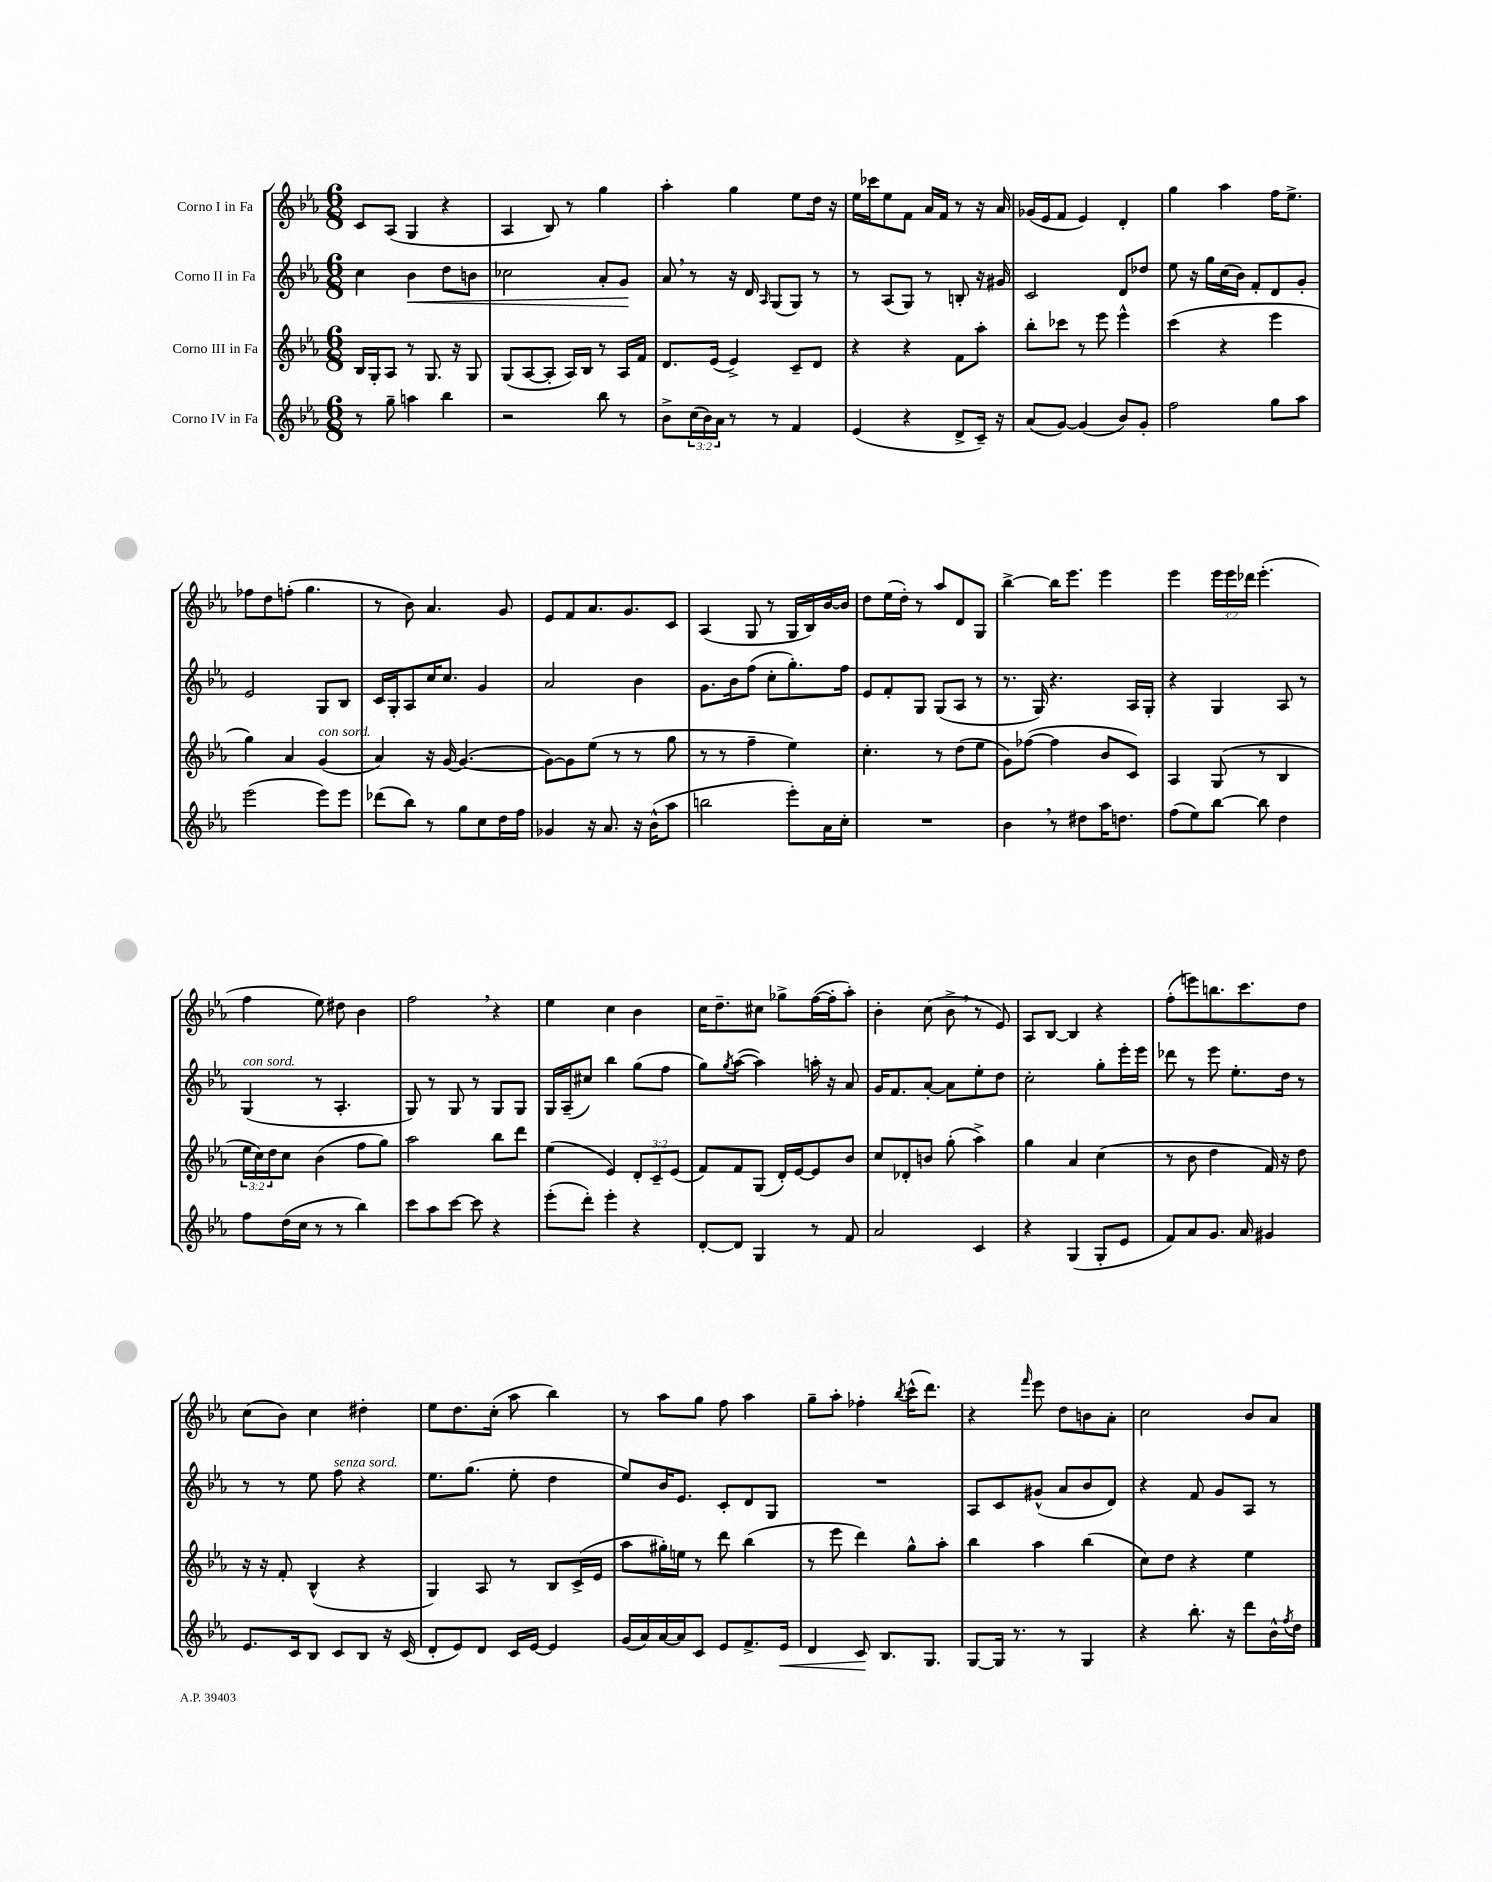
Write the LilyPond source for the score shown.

<<
\new StaffGroup <<
\new Staff = "s0" \with { instrumentName = "Corno I in Fa" } {
    \clef treble \key ees \major \numericTimeSignature \time 6/8 \override Staff.TupletNumber.text = #tuplet-number::calc-fraction-text
    c'8 aes8( g4 r4 |
    aes4 bes8) r8 g''4 |
    aes''4-. g''4 ees''8 d''16 r16 |
    ees''16 ces'''16 ees''8 f'8 aes'16 f'16 r8 r16 aes'16 |
    ges'16( ees'16 f'8 ees'4) d'4-. |
    g''4 aes''4 f''16 ees''8.-> |
    fes''8 d''8 f''8-.( g''4. |
    r8 bes'8) aes'4. g'8 |
    ees'8 f'8 aes'8. g'8. c'8 |
    aes4( g8 r8 g16 bes16) bes'16~ bes'16 |
    d''8 ees''16( d''16-.) r8 aes''8 d'8 g8 |
    bes''4~-> bes''16 ees'''8. ees'''4 |
    ees'''4 \tuplet 3/2 { ees'''16 ees'''16 des'''16 } ees'''4.-.( |
    f''4 ees''8) dis''8 bes'4 |
    f''2 \breathe r4 |
    ees''4 c''4 bes'4 |
    c''16 d''8.-- cis''8 ges''8-> f''16~( f''16-. aes''8-.) |
    bes'4-. c''8( bes'8-> \breathe r8 ees'8) |
    aes8 bes8~ bes4 r4 |
    f''8-.( e'''8) b''8. c'''8. d''8 |
    c''8( bes'8) c''4 dis''4-. |
    ees''8 d''8. c''16-.( aes''8 bes''4) |
    r8 aes''8 g''8 f''8 aes''4 |
    g''8-- aes''8-. fes''4-. \acciaccatura { bes''8 } c'''16-^( d'''8.) |
    r4 \grace { f'''16 } ees'''8 d''8 b'8 aes'8-. |
    c''2 bes'8 aes'8 \bar "|." |
}
\new Staff = "s1" \with { instrumentName = "Corno II in Fa" } {
    \clef treble \key ees \major \numericTimeSignature \time 6/8
    c''4 bes'4\< d''8 b'8 |
    ces''2 aes'8-. g'8\! |
    aes'8 \breathe r8 r16 d'16 \grace { aes16 } g8( g8) r8 |
    r8 aes8( g8) r8 b8-. r16 gis'16 |
    c'2 d'8 des''8 |
    ees''8 r16 g''16 c''16( bes'16) f'8-. d'8 g'8-. |
    ees'2 g8 bes8 |
    c'16 g16-. aes8 c''16 c''8. g'4 |
    aes'2 bes'4 |
    g'8. bes'16 f''8( c''8-. g''8.-.) f''16 |
    ees'8 f'8-. g8 g8( aes8 r8 |
    r8. g16) r4. aes16 g16-. |
    r4 g4 aes8 r8 |
    g4^\markup { \italic "con sord." }( r8 aes4.-. |
    g8) r8 g8 r8 g8 g8 |
    g16 aes16--( cis''8) bes''4 g''8( f''8 |
    g''8) \acciaccatura { g''8 } aes''8~( aes''4) a''16-. r16 aes'8 |
    g'16 f'8. aes'8~-. aes'8 ees''8-. d''8 |
    c''2-. g''8-. ees'''16-. ees'''16 |
    des'''8 r8 ees'''8 ees''8.-. d''16 r8 |
    r8 r8 ees''8 f''8^\markup { \italic "senza sord." } r4 |
    ees''8. g''8.( ees''8-. d''4 |
    ees''8) bes'16 ees'8. c'8-. d'8 g8 |
    R2. |
    aes8 c'8 gis'8-^( aes'8 bes'8 d'8) |
    r4 f'8 g'8 aes8 r8 \bar "|." |
}
\new Staff = "s2" \with { instrumentName = "Corno III in Fa" } {
    \clef treble \key ees \major \numericTimeSignature \time 6/8 \override Staff.TupletNumber.text = #tuplet-number::calc-fraction-text
    bes16 g16-. aes8 r8 g8. r16 g8 |
    g8( aes8~ aes8-. aes16) bes16 r8 aes16 f'16 |
    d'8. ees'16( ees'4->) c'8-- d'8 |
    r4 r4 f'8 aes''8-. |
    bes''8-. ces'''8 r8 ees'''8 ees'''4-^ |
    c'''4( r4 ees'''4 |
    g''4) aes'4 g'4^\markup { \italic "con sord." }( |
    aes'4) r16 g'16~ g'4.~( |
    g'8~) g'8 ees''8( r8 r8 g''8 |
    r8 r8 f''4-- ees''4) |
    c''4.-. r8 d''8( ees''8 |
    g'8) fes''8~( fes''4 bes'8 c'8) |
    aes4 g8( r8 bes4 |
    \tuplet 3/2 { ees''16 c''16) d''16 } c''8 bes'4( f''8 g''8) |
    aes''2 bes''8 d'''8 |
    ees''4( ees'4) \tuplet 3/2 { d'8-. c'8-- ees'8( } |
    f'8) f'8 g8( d'16-.) ees'16~ ees'8 bes'8 |
    c''8 des'8-. b'8 g''8-.( aes''4->) |
    g''4 aes'4 c''4( |
    r8 bes'8 d''4 f'16) r16 d''8 |
    r16 r16 f'8-. bes4-^( r4 |
    g4) aes8 r8 bes8 c'16->( ees'16 |
    aes''8 gis''16-.) e''16 r8 d'''8 bes''4( |
    r8 ees'''8 d'''4) g''8-^ aes''8-. |
    bes''4 aes''4 bes''4( |
    c''8) d''8 r4 ees''4 \bar "|." |
}
\new Staff = "s3" \with { instrumentName = "Corno IV in Fa" } {
    \clef treble \key ees \major \numericTimeSignature \time 6/8 \override Staff.TupletNumber.text = #tuplet-number::calc-fraction-text
    r8 g''8-- a''4 bes''4 |
    r2 bes''8 r8 |
    bes'8-> \tuplet 3/2 { c''16( bes'16) aes'16 } r8 r8 f'4 |
    ees'4( r4 d'8-> c'16--) r16 |
    aes'8( g'8~) g'4( bes'8) g'8-. |
    f''2 g''8 aes''8 |
    ees'''2( ees'''8) ees'''8 |
    des'''8( bes''8) r8 g''8 c''8 d''16 f''16 |
    ges'4 r16 aes'8. r16 bes'16-^( aes''8 |
    b''2 ees'''8-.) aes'16 c''16-. |
    R2. |
    bes'4 \breathe r8 dis''8 aes''16 d''8. |
    f''8( ees''8) bes''8~ bes''8 d''4 |
    f''8 d''16( c''16 r8 r8 bes''4) |
    c'''8 aes''8 c'''8~ c'''8 r4 |
    ees'''8-.( d'''8-.) ees'''4-. r4 |
    d'8~-. d'8 g4 r8 f'8 |
    aes'2 c'4 |
    r4 g4( g8-. ees'8 |
    f'8) aes'8 g'8. aes'16 gis'4 |
    ees'8. c'16 bes8 c'8 bes8 r16 c'16( |
    d'8-. ees'8) d'8 c'16 ees'16~ ees'4 |
    g'16( aes'16) aes'16~ aes'16 c'8 ees'8 f'8.-> ees'16\< |
    d'4 c'8\! bes8. g8. |
    g8~ g16 r8. r8 g4 |
    r4 bes''8.-. r16 d'''8 bes'16-^ \acciaccatura { f''8 } d''16 \bar "|." |
}
>>
>>
\layout { \context { \Score \remove "Bar_number_engraver" } }
